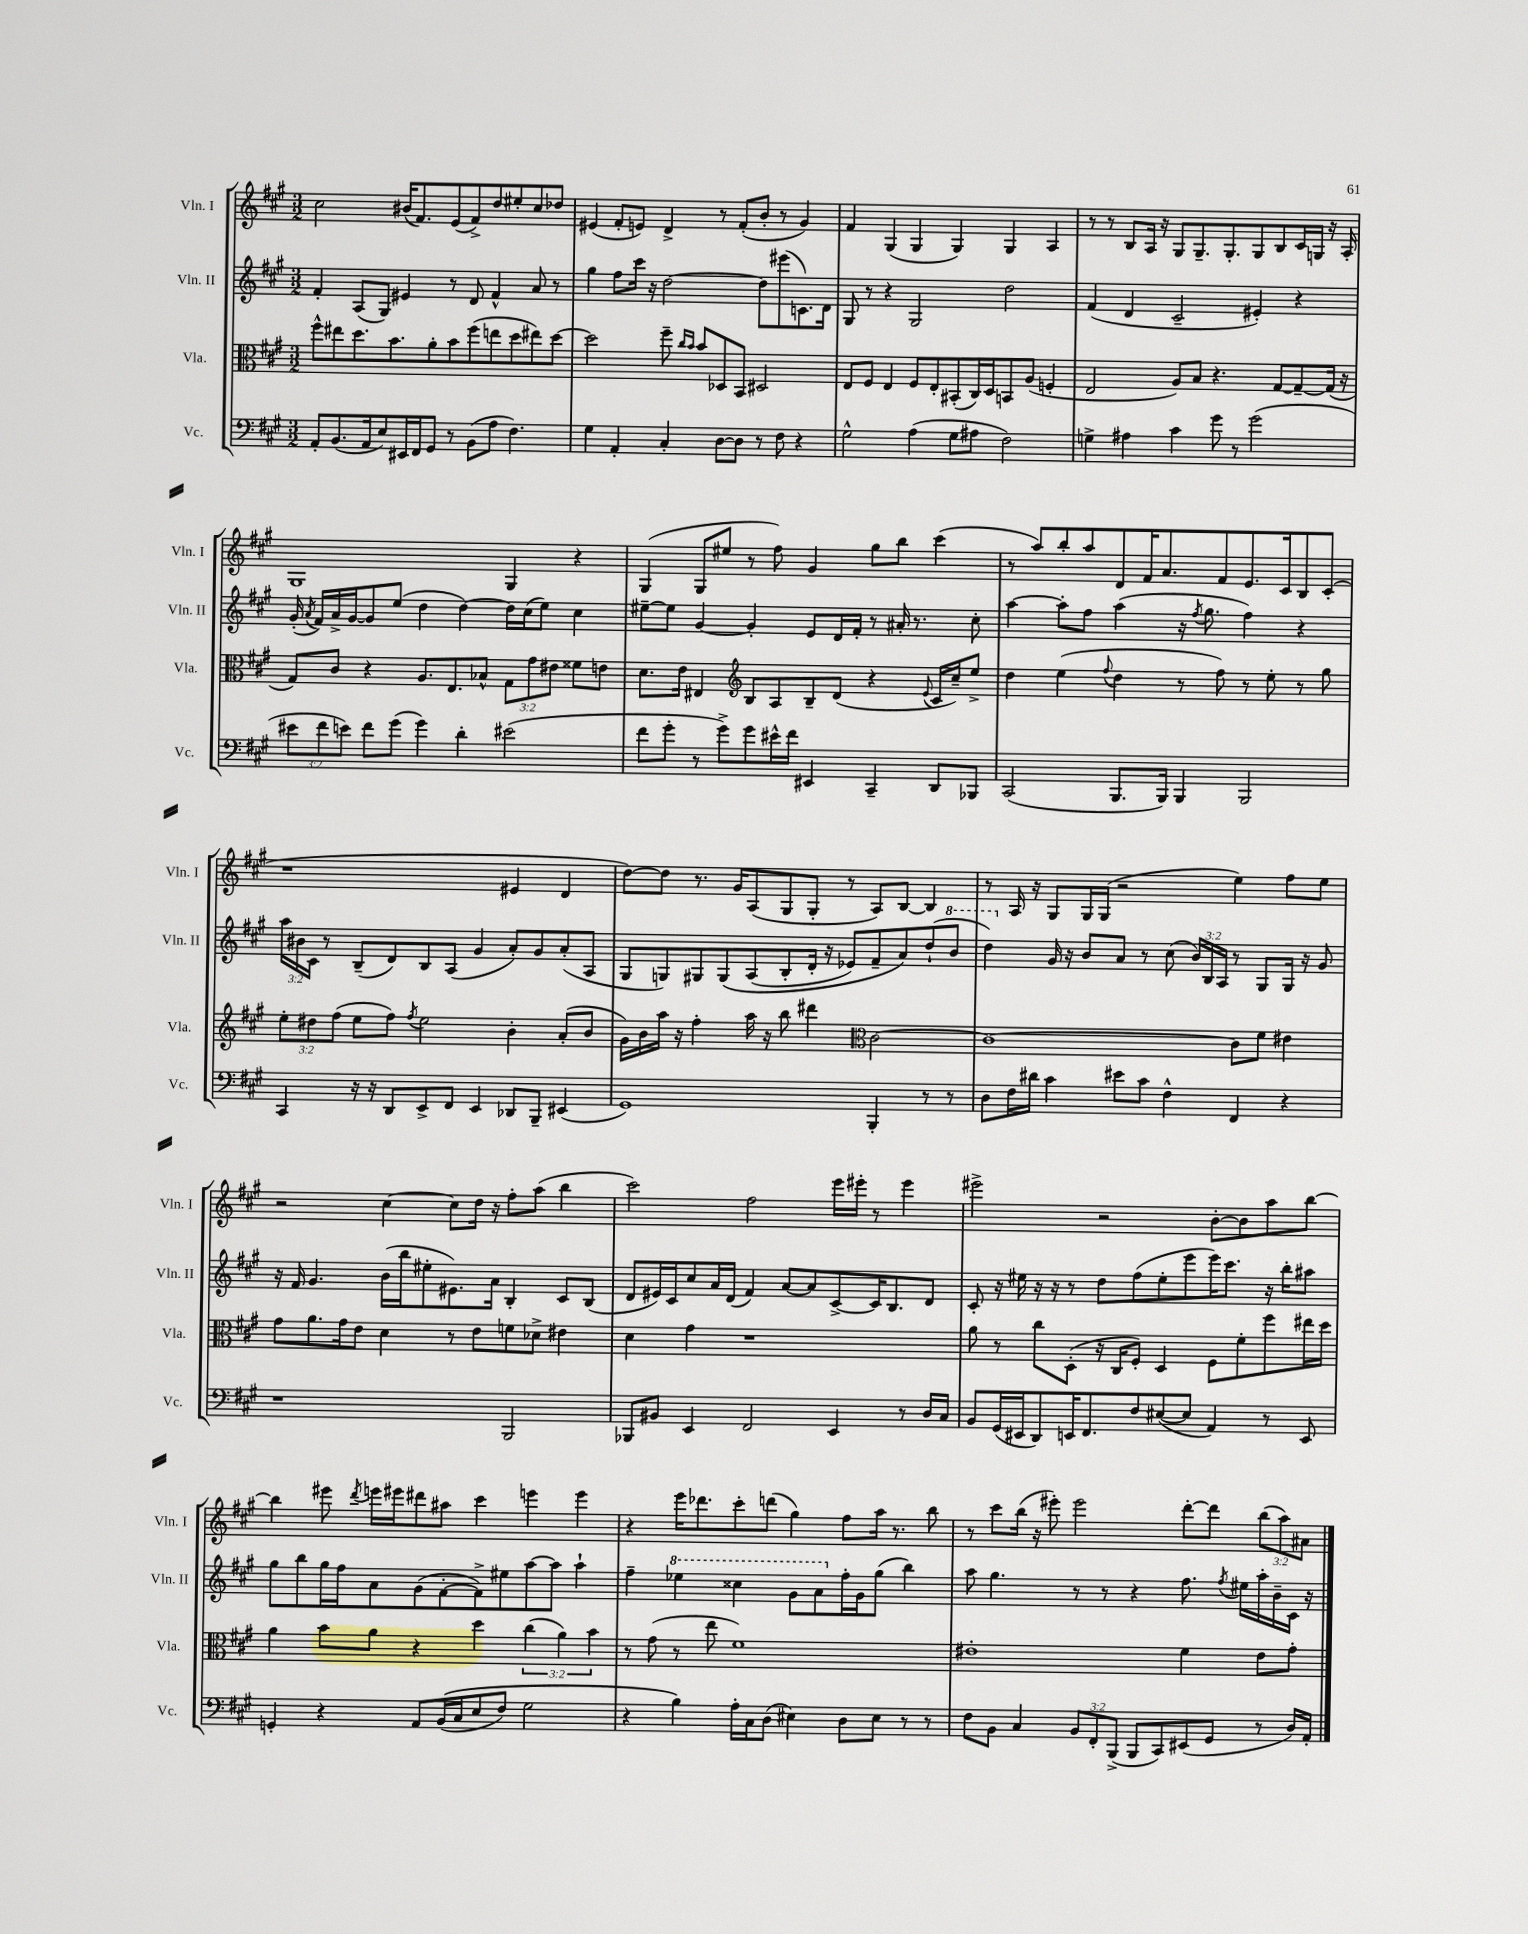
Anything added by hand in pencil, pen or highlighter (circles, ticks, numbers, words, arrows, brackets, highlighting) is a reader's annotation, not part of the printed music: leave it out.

**kern	**kern	**kern	**kern
*staff4	*staff3	*staff2	*staff1
*clefF4	*clefC3	*clefG2	*clefG2
*k[f#c#g#]	*k[f#c#g#]	*k[f#c#g#]	*k[f#c#g#]
*M3/2	*M3/2	*M3/2	*M3/2
8AA'/L	8ff#^^\L	4f#'/	2cc#\
(8.BB/	8ee#\	.	.
.	8.dd\	(8A/L	.
16AA/k	.	.	.
8E/)	.	8G#/J)	.
.	8.b\	.	.
16EE#/L	.	4e#/	(16b#/LK
16FF#/J	.	.	8.f#/)
8GG#/J	8a'\	.	.
8r	8b\	8r	(8e/
(8BB\L	(8ff#\	8d/	8f#^/)
8A\J	8ee\	4f#^^/	8dd/
4.F#\)	8dd\	.	8ee#'/
.	8ee#\)	8a/	8cc#/
.	[8dd\J	8r	8dd-/J
=	=	=	=
4G#\	2dd\]	4gg#\	(4e#/
4AA'/	.	8ff#\L	8f#'/L
.	.	16ccc#\Jk	8e/J)
.	.	16r	.
4C#'/	8ff#~\	[2dd\	4d^/
.	16qqcc#/LL	.	.
.	16qqb/JJ	.	.
.	8b/L	.	.
[8D\L	8D-/	.	8r
8D\]J	8BB/J	.	(8f#'/L
8r	2D#/	8dd\]L	8b'/J
8F#\	.	(8eee#\	8r
4r	.	8.c\)	4g#/)
.	.	16d\Jk	.
=	=	=	=
2G#^^\	8E/L	8G#/	4f#/
.	8F#/J	8r	.
.	4E/	4r	(4G#/
(4A\	8F#/L	2G#/	4G#/
.	8E'/	.	.
8G#\L	(8BB#'/	.	4G#/)
8A#\J	16C#/L)	.	.
.	16D/J	.	.
2F#\)	8BB/	2dd\	4G#/
.	(8A/J	.	.
.	4F'/	.	4A/
=	=	=	=
4G^\	2E/	(4f#/	8r
.	.	.	8r
4A#\	.	4d/	8B/L
.	.	.	16A/Jk
.	.	.	16r
4c#\	8A/L)	2c#~/	8G#/L
.	8B/J	.	8.G#~/
8g#\	4.r	.	.
.	.	.	8.G#'/
8r	.	.	.
(2g#\	.	4e#'/)	8G#/
.	[8G#/L	.	8B/
.	8G#~/_	4r	16c#/L
.	.	.	16G/JJ
.	(16G#/]Jk	.	16r
.	16r	.	16A'/
=	=	=	=
12e#\L	8G#/L)	(16g#'/	1G#
.	.	8qa/	.
.	.	16f#/LL)	.
12f#\	.	.	.
.	8c#/J	16a^/	.
12e\J)	.	.	.
.	.	[16g#/J	.
8f#\L	4r	8g#/]	.
(8g#\J	.	(8ee/J	.
4g#\)	8.A/L	4dd\	.
.	8.E/	.	.
4d'\	.	[4dd\)	.
.	8B-^^/J	.	.
(2e#\	12G#\L	16dd\]LL	4G#/
.	.	(16cc#\J	.
.	12g#\	.	.
.	.	8ee\J)	.
.	12e#\J	.	.
.	8f##\L	4cc#\	4r
.	8e\J	.	.
=	=	=	=
8f#\L	8.d\L	[8ee#~\L	(4G#/
8g#'\J	.	8ee#\]J	.
.	16e\Jk	.	.
8r	4E#/	[4g#/	8G#/L
8g#^\L)	.	.	8ee#/J
*	*clefG2	*	*
8g#\	8B/L	4g#'/]	8r
16e#^^\L	8A/	.	8ff#\)
16f#\JJ	.	.	.
4EE#/	8B~/	8e/L	4g#/
.	(8d/J	16d/L	.
.	.	16f#'/JJ	.
4CC#~/	4r	8r	8gg#\L
.	.	16a#'/	8bb\J
.	.	8.r	.
.	8qqe/	.	.
8DD/L	16c#/LL	.	(4ccc#\
.	16cc#~/J)	.	.
8BBB-/J	8ee^/J	8cc#'\	.
=	=	=	=
(2CC#/	4dd\	[4aa\	8r
.	.	.	8aa/L)
.	(4ee\	8aa'\]L	8bb'/
.	.	8ff#\J	8aa/
.	8qqff#/	.	.
8.BBB/L	4dd\	(4aa\	8d/
.	.	.	16f#/K
16BBB/Jk)	.	.	8.a/
4BBB/	8r	16r	.
.	.	8qff#/	.
.	.	8.gg#\	.
.	8ff#\)	.	8f#/
2BBB/	8r	4ff#\)	8.e/
.	8ee'\	.	.
.	.	.	16c#/k
.	8r	4r	8B/
.	8gg#\	.	(8c#'/J
=	=	=	=
4CC#/	12ee'\L	24aa\LL	1r
.	.	24b#\	.
.	12dd#\	24c#\JJ	.
.	.	8r	.
.	(12ff#\J	.	.
16r	8ee\L	(8B~/L	.
16r	.	.	.
8DD/L	8ff#\J)	8d/)	.
.	8qff#/	.	.
8EE^/	2ee\	8B/	.
8FF#/J	.	(8A/J	.
4EE/	.	4g#/	.
8DD-/L	4b'\	8a'/L)	4e#/
8BBB~/J	.	8g#/	.
(4EE#/	(8a'/L	(8a'/	4d/
.	8b/J	8A/J	.
=	=	=	=
1GG#)	16g#\LL)	8G#/L	[8dd\L)
.	16b\	.	.
.	16aa\JJ	8G/)	8dd\]J
.	16r	.	.
.	4ff#'\	8G#/	8.r
.	.	&(8G#/	.
.	.	.	16g#/LK
.	16aa\	(8A/	(8A/
.	16r	.	.
.	8bb\	8B'/	8G#/
.	4ddd#\	16d'/Jk	8G#'/J
.	.	16r	.
.	.	8e-/L)	8r
*	*clefC3	*	*
4BBB'/	[2c#\	8f#~/	8A/L)
.	.	8a/&)	[8B/J
8r	.	(8dd`/	4B/]
8r	.	8bb/J	.
=	=	=	=
8D\L	1c#_	4ddd\)	8r
16F#\L	.	.	16A/
16d#\JJ	.	.	16r
4c#\	.	16g#/	8G#/L
.	.	16r	.
.	.	8b/L	16G#/L
.	.	.	(16G#/JJ
8e#\L	.	8a/J	2r
8c#\J	.	8r	.
4F#^^\	.	(8cc#\	.
.	.	24b/LL)	.
.	.	24B/	.
.	.	24A/JJ	.
4FF#/	8c#\]L	8r	4ee\)
.	8f#\J	8G#/L	.
4r	4e#\	16G#/Jk	8ff#\L
.	.	16r	.
.	.	8g#/	8ee\J
=	=	=	=
1r	8g#\L	16r	2r
.	.	16f#/	.
.	8.a\	4.g#/	.
.	16g#\k	.	.
.	8e\J	.	.
.	4d\	(16b\LL	[4cc#\
.	.	16bb\J	.
.	.	8ee#'\	.
.	8r	8.e#\)	8cc#\]L
.	8e\L	.	16dd\Jk
.	.	16a\Jk	16r
2BBB/	8f\	4B'/	8ff#'\L
.	8d-^\J	.	(8aa\J
.	4e#\	8c#/L	4bb\
.	.	(8B/J	.
=	=	=	=
8BBB-/L	4d\	8d/L	2ccc#\)
8BB#/J	.	16e#/L)	.
.	.	16c#/J	.
4EE/	4g#\	8cc#/	.
.	.	16a/L	.
.	.	(16d/JJ	.
2FF#/	1r	4f#/)	2ff#\
.	.	[8a/L	.
.	.	8a/]	.
4EE/	.	[8c#^/	16eee\LL
.	.	.	16eee#'\JJ
.	.	16c#/]K	8r
.	.	8.B/	.
8r	.	.	4eee#\
16D/LL	.	8d/J	.
16C#/JJ	.	.	.
=	=	=	=
8BB/L	8a\	8c#'/	2eee#^\
(16GG#/L	8r	16r	.
16EE#/J	.	16ee#\	.
8DD/)	8cc#\L	16r	.
.	.	16r	.
16EE/K	(8D'\J	8r	.
8.FF#/	.	.	.
.	16r	8dd\L	2r
.	16C#/LK	.	.
8F#/	8F#'/J)	(8ff#\	.
([8E#/	4D/	8ee#'\	.
8E#/]J	.	8eee\	.
4AA/)	8F#\L	16eee\K)	[8b'\L
.	.	8.ccc#\J	.
.	8f#'\	.	8b\]
8r	8ff#\	16r	8aa\
.	.	16bb'\LK	.
8EE/	16ee#\L	8aa#\J	[8bb\J
.	16dd\JJ	.	.
=	=	=	=
4GG'/	4a\	8gg#\L	4bb\]
.	.	8bb\	.
4r	8b\L	16gg#\L	8eee#\
.	.	16ff#\J	.
.	.	.	8qddd/
.	8a\J	8a\	16eee\LL
.	.	.	16eee#\J
8AA/L	4r	(8g#\	8ddd#\
&((16BB/L	.	[8f#'\	8aa#\J
16C#/J	.	.	.
8E/	4dd\	8f#^\])	4ccc#\
8F#/J)	.	8ee#\	.
2G#\	(6cc#\	[8aa\	4eee\
.	.	8aa\]J	.
.	6a\)	.	.
.	.	4aa`\	4eee\
.	6b\	.	.
=	=	=	=
4r	8r	4ff#~\	4r
.	(8g#\	.	.
4B\&)	8r	4eee-\	16eee\LK
.	.	.	8.ddd-\
.	8ee\	.	.
16A'\LL	1f#)	4ccc##\	8ccc#'\
16C#\J	.	.	.
(8D\J	.	.	(8ddd\J
4E#\)	.	8gg#\L	4gg#\)
.	.	8aa\	.
8D\L	.	16ff#'\L	8ff#\L
.	.	16g#\J	.
8E#\J	.	(8gg#\J	16aa\Jk
.	.	.	8.r
8r	.	4bb\)	.
8r	.	.	8bb\
=	=	=	=
8F#\L	1e#'	8aa\	8r
8BB\J	.	4.gg#\	8ccc#\L
4C#/	.	.	(16bb\Jk
.	.	.	16r
.	.	.	8eee#'\)
12BB/L	.	8r	2eee#\
12FF#'/	.	.	.
.	.	8r	.
(12BBB^/J	.	.	.
8BBB/L	.	4r	.
8CC#/)	.	.	.
(8EE#/	4f#\	8.ff#\	[8ddd'\L
8GG#/J	.	.	8ddd\]J
.	.	8qff#/	.
.	.	16ee#\LL	.
8r	8e#\L	16aa'\	(12bb\L
.	.	16b~\	.
.	.	.	12aa\)
16D/LL)	8g#'\J	16c#\JJ	.
.	.	.	12a#\J
16AA'/JJ	.	16r	.
==	==	==	==
*-	*-	*-	*-
